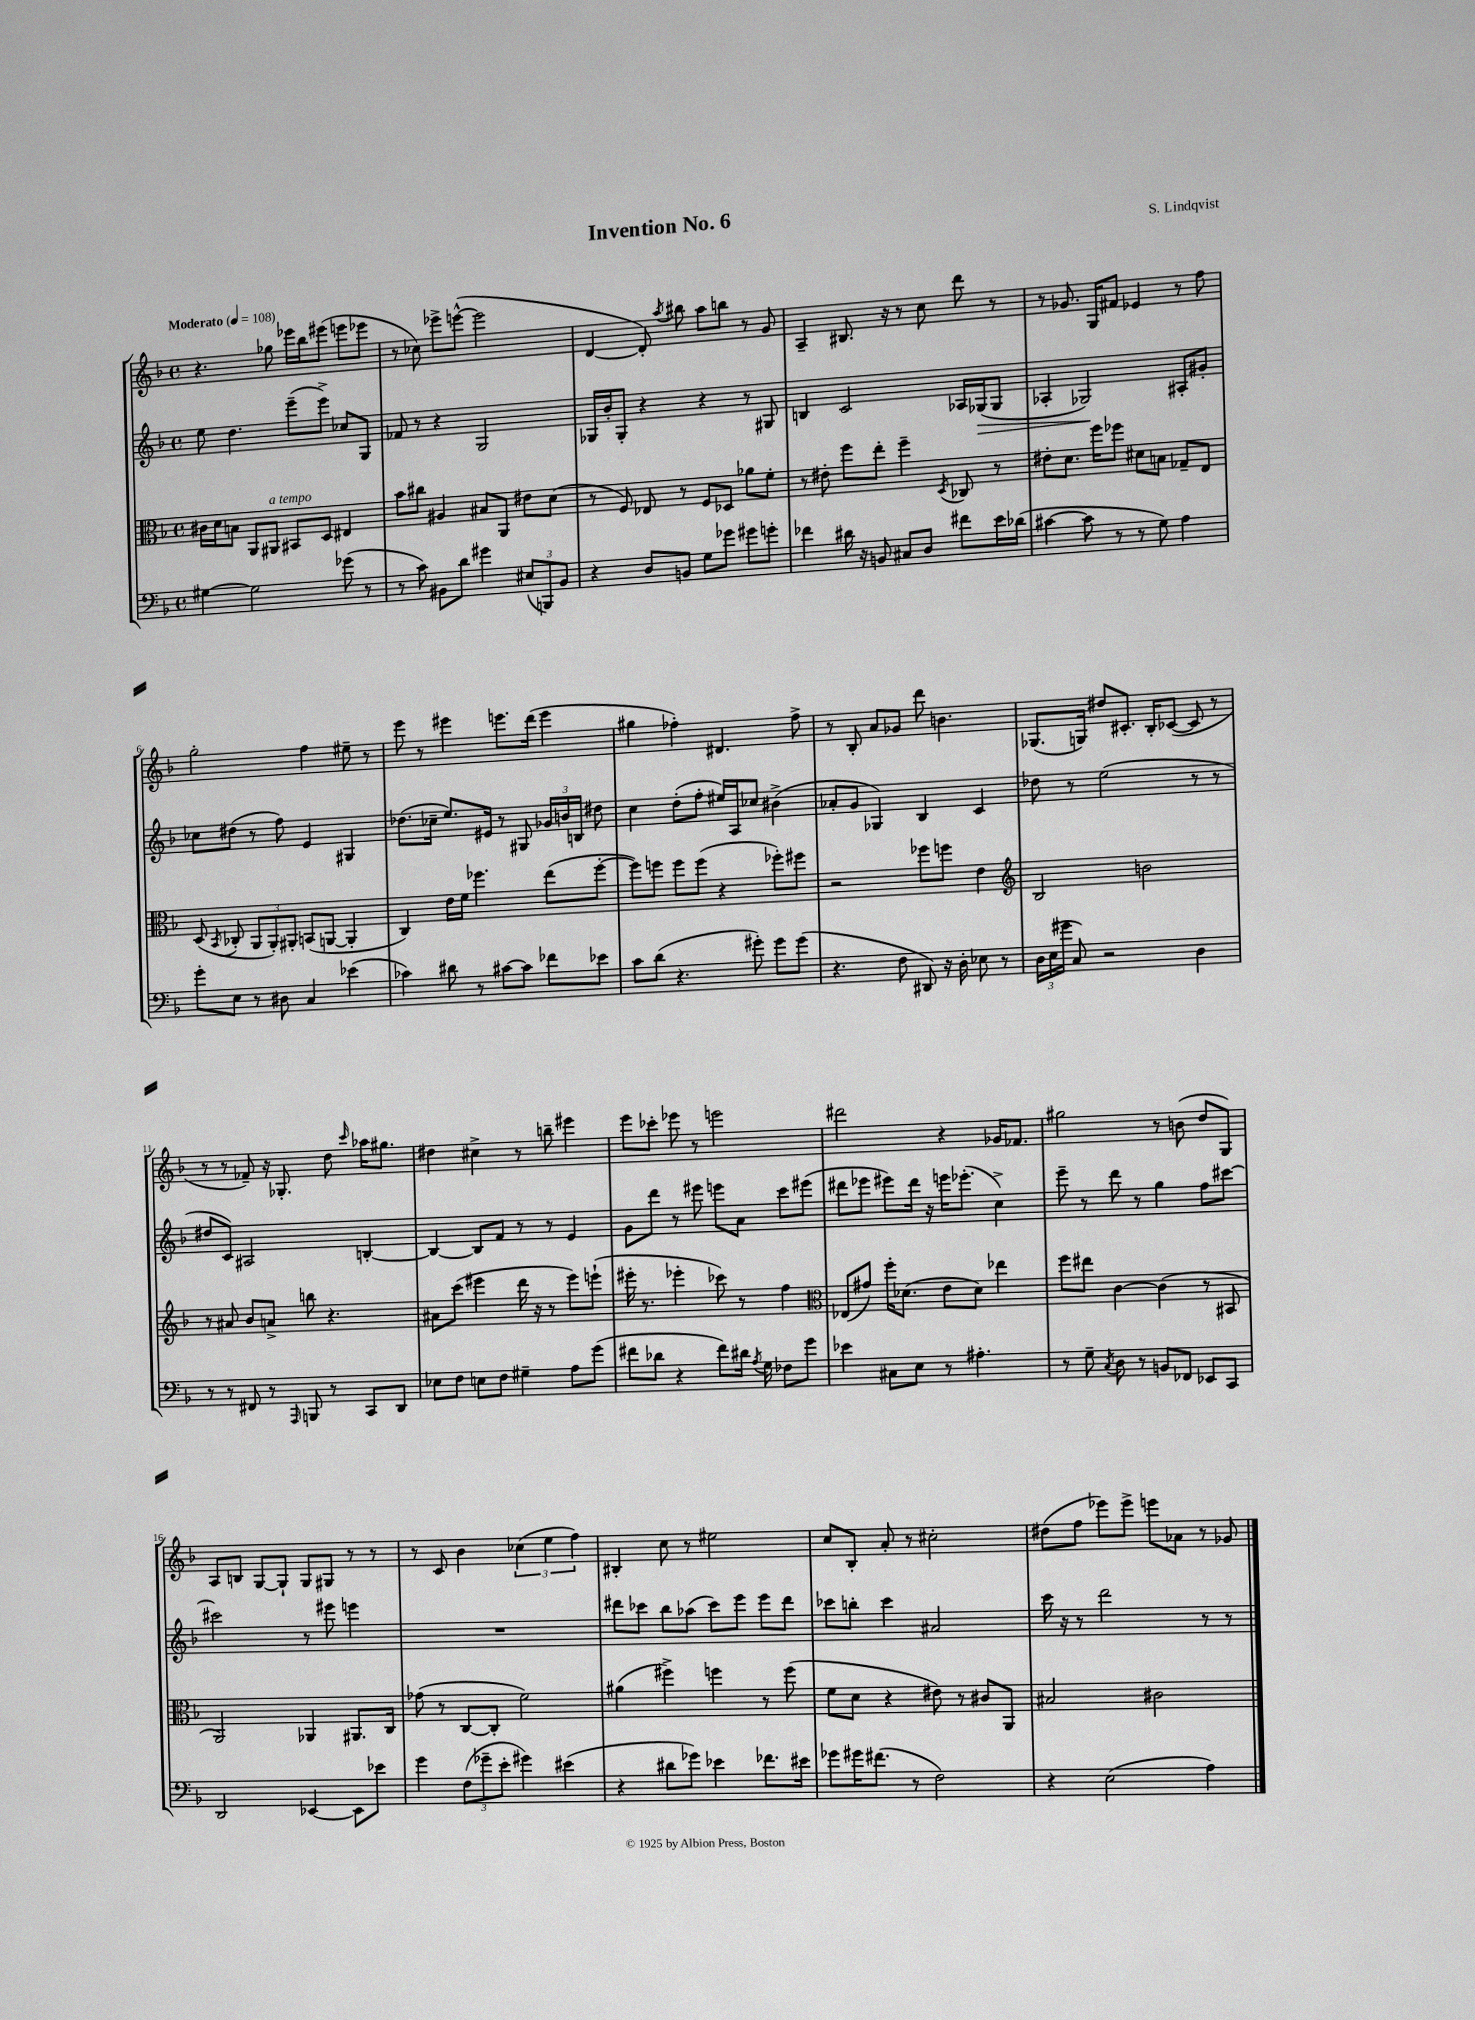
\header { title = "Invention No. 6" composer = "S. Lindqvist" }
<<
\new StaffGroup <<
\new Staff = "s0" {
    \clef treble \key f \major \defaultTimeSignature \time 4/4 \tempo "Moderato" 4 = 108
    \autoBeamOff r4. ges''8 ees'''16[ bes''16 eis'''8]( e'''8[ ees'''8] |
    r8 ces''8) ees'''8[-> e'''8]~-^( e'''2 |
    d'4~ d'8-.) \acciaccatura { a''8 } bis''8 a''8[ b''8] r8 g'8 |
    a4-- bis8. r16 r8 c''8 d'''8 r8 |
    r8 ges'8. g16[ fis'8] ees'4 r8 f''8 |
    g''2-. f''4 eis''8-- r8 |
    e'''8 r8 eis'''4 e'''8.[ d'''16]( e'''4 |
    gis''4 fes''4-.) dis'4. fes''8-> |
    r8 bes8-. a'8[ ges'8] d'''8 b'4. |
    ges8.[( g16]) dis''8[ cis'8.]-. bes16[-. ces'8]~( ces'8 r8 |
    r8 r8 fes'8--) r16 ges8.-. d''8 \grace { c'''16 } aes''16[ gis''8.] |
    dis''4 cis''4-> r8 b''8-- eis'''4 |
    e'''8[ ces'''8]-. ees'''8 r8 e'''2 |
    dis'''2 r4 ges'16[ fes'8.] |
    gis''2 r8 b'8( d''8[ g8]) |
    a8[ b8] g8[~ g8]-! g8[ gis8] r8 r8 |
    r8 c'8 bes'4 \tuplet 3/2 { ces''4( e''4 f''4) } |
    bis4-. c''8 r8 eis''2 |
    c''8[ bes8]-. a'8-. r8 cis''2-. |
    dis''8[( f''8] ees'''8[) ees'''8]-> e'''8[ aes'8] r8 ges'8 \bar "|." |
}
\new Staff = "s1" {
    \clef treble \key f \major \defaultTimeSignature \time 4/4
    \autoBeamOff e''8 d''4. e'''8[--( e'''8]->) ces''8[ g8] |
    fes'8 r8 r4 g2 |
    ges16[ bes'16-. ges8]-. r4 r4 r8 gis8 |
    b4 c'2 aes16[ ges16\>( ges8] |
    aes4-. ges2\!) ais8[-. gis'8]-. |
    ces''8[ dis''8]( r8 f''8) e'4 gis4 |
    des''8.[( ces''16]-- e''8.[) eis'16] r8 gis8 \tuplet 3/2 { ges'16[ b'16 b16] } dis''8 |
    c''4 d''8[-.( f''8]-. eis''16[) a16 ces''8] bis'4->( |
    aes'8[-. g'8] ges4) bes4 c'4 |
    des''8 r8 e''2( r8 r8 |
    dis''8[ c'8]) ais2 b4~-. |
    b4~ b8[ f'8] r8 r8 e'4 |
    g'8[ d'''8] r8 eis'''8 e'''8[ a'8] c'''8[ eis'''8]( |
    dis'''8[ ees'''8] eis'''8[) dis'''16] r16 e'''16[ ees'''8.]-.( c''4->) |
    e'''8-- r8 d'''8 r8 g''4 f''8[ cis'''8]~ |
    cis'''2 r8 eis'''8 e'''4 |
    R1 |
    dis'''8[ ces'''8] bes''8[ aes''8]( ces'''8[) e'''8] e'''8[ dis'''8] |
    ces'''8[ b''8]-. ces'''4 ais'2 |
    c'''16 r16 r8 d'''2 r8 r8 \bar "|." |
}
\new Staff = "s2" {
    \clef alto \key f \major \defaultTimeSignature \time 4/4
    \autoBeamOff cis'16[ d'16 b8] a,8[ ais,8]^\markup { \italic "a tempo" } bis,8[ d8] eis4 |
    bes'8[ cis''8] ais4 bis8[ a,8] eis'8[ d'8]( |
    r8 f8) ees8 r8 f8[ des8] aes'8[ f'8]-. |
    r8 eis'8-. f''8[ e''8]-. f''4-- \acciaccatura { d8 } ces8 r8 |
    eis'8[-. d'8.] f''16[ fes''8] dis'8[ b8] ges8[-- e8] |
    d8( \acciaccatura { bes,8 } ces8-. \tuplet 3/2 { a,8[ a,8-.) ais,8]-. } b,8[( a,8]~ a,4-. |
    c4) e'16[ f'16] fes''4. e''8[( fes''8]~-. |
    fes''8[) f''8] f''8[ f''8]( r4 fes''8[-.) fis''8] |
    r2 fes''8[ f''8] e'4 |
    \clef treble bes2 b'2 |
    r8 ais'8 bes'8[ a'8]-> b''8 r4. |
    ais'8[ c'''8]( eis'''4 d'''16 r16 r8 eis'''8[) e'''8]-!( |
    eis'''16-. r8. ees'''4-. ces'''8) r8 f''4 |
    \clef alto ees8[( gis'8]) f''16[-. des'8.]( e'8[ des'8]) ees''4 |
    f''8[ eis''8] c'4~ c'4( r8 bis,8 |
    a,2) aes,4 ais,8.[ c16] |
    ges'8( r8 c8[~ c8]-. f'2) |
    ais'4( fis''4->) f''4 r8 f''8( |
    f'8[ d'8] r4 eis'8) r8 cis'8[ a,8] |
    bis2 cis'2 \bar "|." |
}
\new Staff = "s3" {
    \clef bass \key f \major \defaultTimeSignature \time 4/4
    \autoBeamOff gis4~ gis2 ges'8( r8 |
    r8 c'8) bis,8[ d'8] gis'4 \tuplet 3/2 { eis8[( b,,8) bis,8] } |
    r4 d8[ b,8] g8[ ges'8] gis'8[ g'8]-. |
    fes'4 dis'16 r16 b,8 cis8[ d8] fis'8[ e'16 des'16]( |
    cis'4~ cis'8 r8 r8 g8) a4 |
    g'8[-. e8] r8 dis8 c4 ees'4( |
    ces'4) dis'8 r8 cis'8[~ cis'8] fes'8[ ees'8] |
    c'8[ d'8]( r4. gis'8-.) gis'8[ gis'8]( |
    r4. f8 dis,8) r16 d16-. ees8 r8 |
    \tuplet 3/2 { d16[ e16( gis'16] } c8) r2 d4 |
    r8 r8 fis,8 r8 \grace { a,,16 } b,,8 r8 c,8[ d,8] |
    ees8[ f8] e8[ f8] gis4-- a8[ g'8]( |
    fis'8[ des'8] r4 fis'8[) dis'16] \acciaccatura { a8 } g16 fes8[ g'8] |
    ees'4 cis8[ e8] r8 ais4.-. |
    r8 g8-- \acciaccatura { c8 } d8 r8 b,8[ fes,8] ees,8[ c,8] |
    d,2 ees,4~ ees,8[ ees'8] |
    g'4 \tuplet 3/2 { f8[( ges'8-- e'8]-. } gis'4) eis'4( |
    r4 dis'8[ ges'8]) ees'4 fes'8.[ eis'16] |
    ges'8[ gis'16 fis'8.]( r8 f2) |
    r4 e2( a4) \bar "|." |
}
>>
>>
